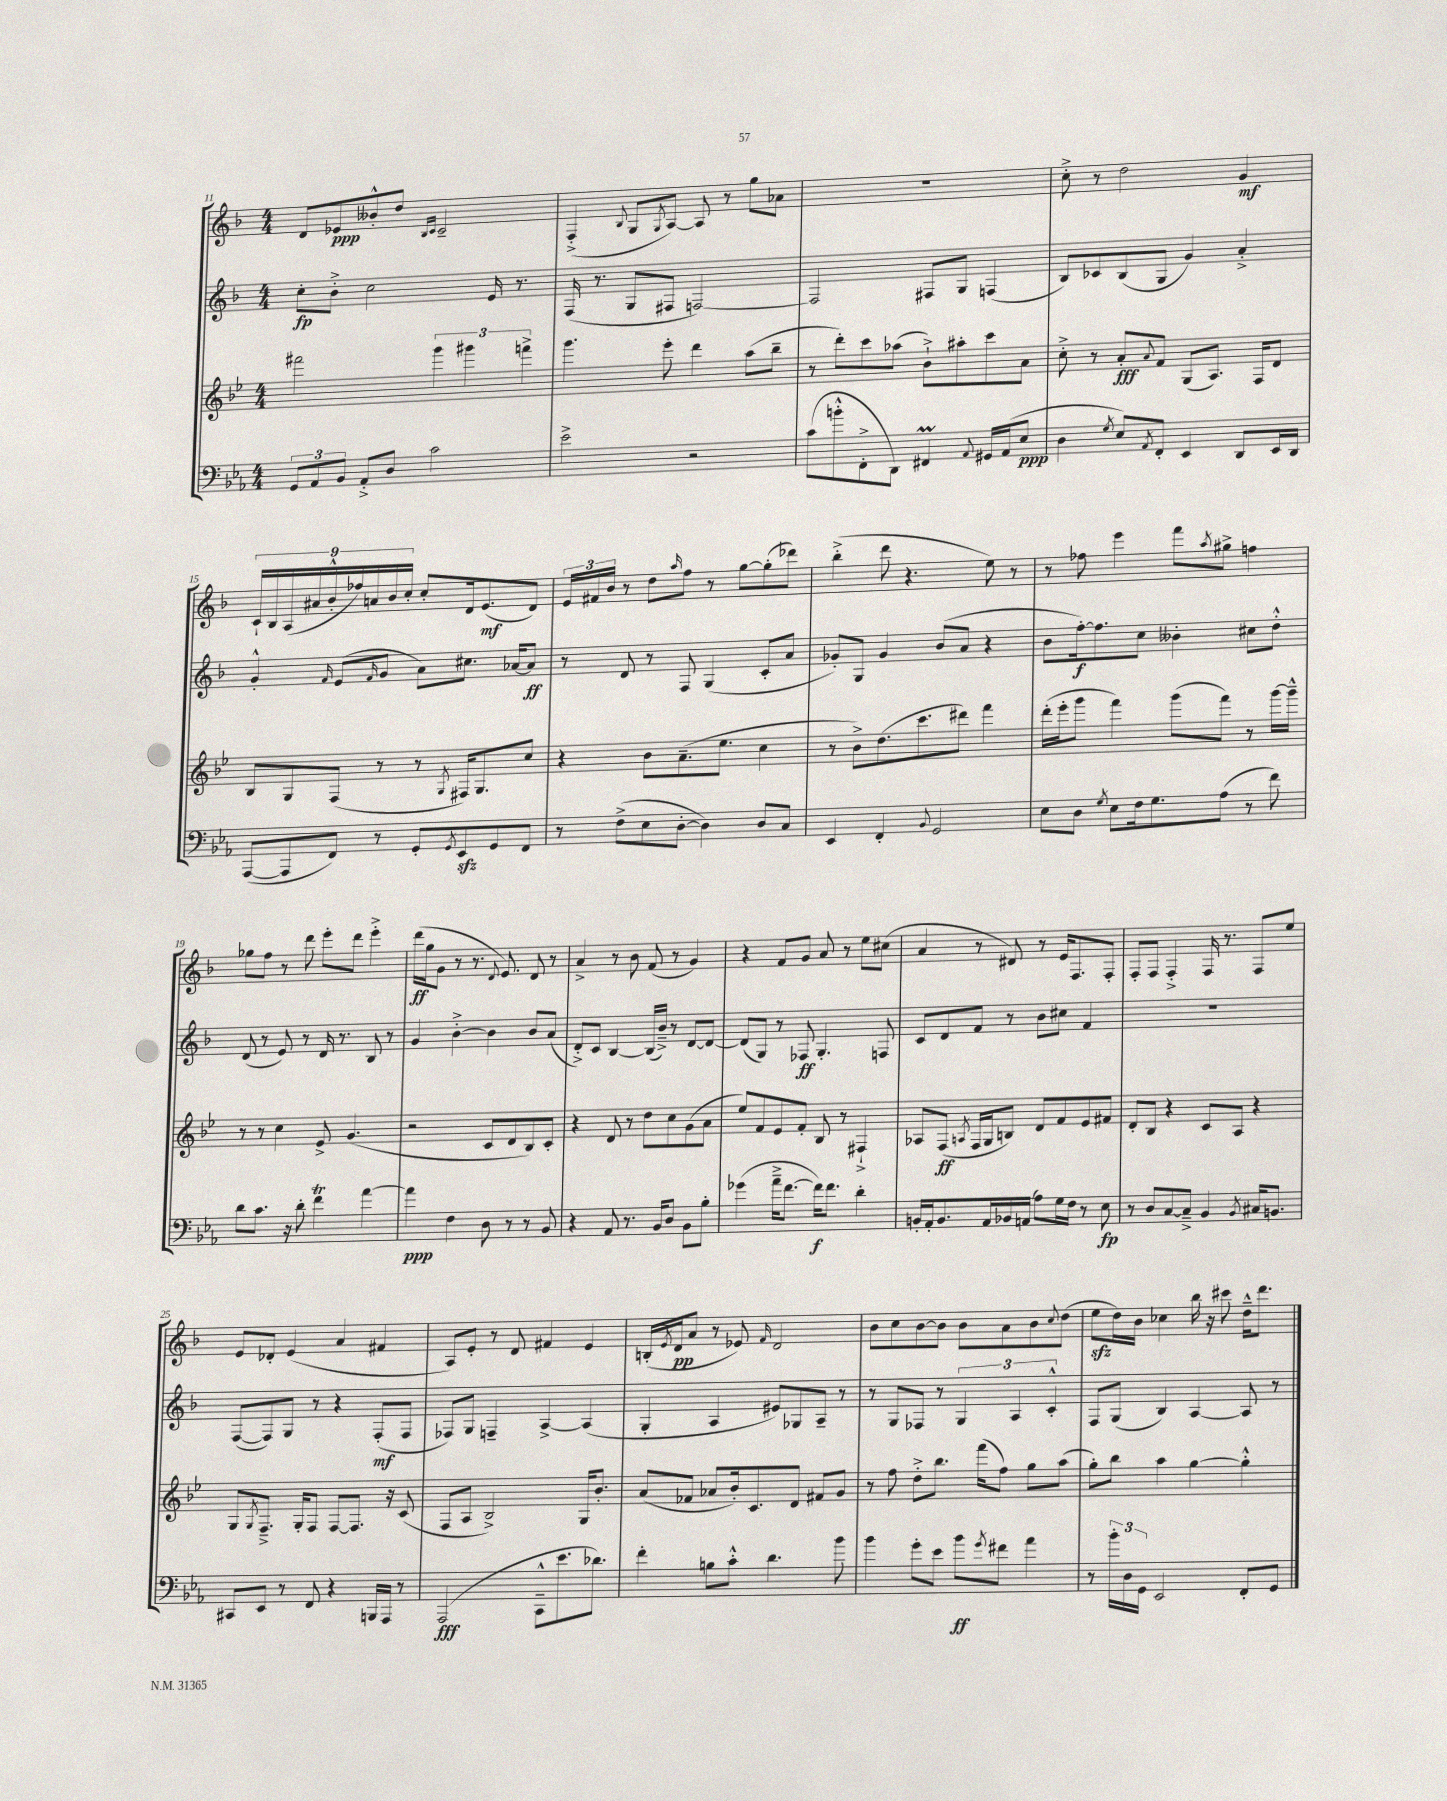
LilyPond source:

<<
\new StaffGroup <<
\new Staff = "s0" {
    \clef treble \key f \major \numericTimeSignature \time 4/4
    d'8 ees'8\ppp beses'8-.-^ d''8 \grace { bes16 c'16 } c'2-- |
    f4-.->( \appoggiatura { bes8 } g8 \acciaccatura { g8 } a8~) a8 r8 g''8 aes'8 |
    R1 |
    c''8-.-> r8 d''2 g'4\mf |
    \tuplet 9/8 { c'16-! bes16 a16( ais'16 bes'16-.-^ fes''16) a'16 bes'16 c''16-. } c''8-. d'16 e'8.\mf( d'8) |
    \tuplet 3/2 { e'16 fis'16 bes'16 } r8 d''8 \grace { a''16 } f''8 r8 g''8~ g''8-.( des'''8) |
    bes''4-.->( d'''8 r4. e''8) r8 |
    r8 fes''8 e'''4 f'''8 \acciaccatura { a''8 } gis''8-> f''4 |
    ges''8 f''8 r8 d'''8 e'''8-. d'''8 e'''4-.-> |
    d'''16\ff( g''16 g'8 r8 r8. \appoggiatura { d'8 } e'8.) d'8 r8 |
    a'4-> r8 bes'8 f'8( r8 g'4) |
    r4 f'8 g'8 a'8 r8 e''8 cis''8( |
    a'4 r8 dis'8) r8 e'16 f8. f8-. |
    f8-. f8 f4-.-> f16 r8. f8 e''8 |
    e'8 des'8-. e'4( a'4 fis'4 |
    a8) e'8-. r8 d'8 fis'4 e'4 |
    b16-.( \acciaccatura { e'8 } d'16\pp a'8 r8 ees'8) \grace { f'16 } d'2 |
    bes'8 c''8 bes'8~ bes'8 bes'8 a'8 bes'8 \appoggiatura { c''8 } d''8( |
    e''8\sfz d''16) bes'16 ces''4 bes''16 r16 cis'''8 d''16---^ d'''8. \bar "|." |
}
\new Staff = "s1" {
    \clef treble \key f \major \numericTimeSignature \time 4/4
    c''8-.\fp bes'8-.-> c''2 e'16 r8. |
    f16( r8. g8 fis8 f2~) |
    f2 fis8 g8 f4( |
    bes8) ces'8 bes8( g8 g'4) a'4-.-> |
    g'4-.-^ \grace { f'16 } e'8( \grace { f'16 } g'8 a'8) cis''8. aes'16~ aes'8\ff |
    r8 d'8 r8 f8 g4( c'8-. a'8 |
    ges'8-.) g8 ges'4 bes'8( a'8 r4 |
    bes'8 f''16~-.\f) f''8. c''8 beses'4-. cis''8 d''8-.-^ |
    d'8( r8 e'8) r8 d'16 r8. bes8 r8 |
    g'4 bes'4~-.-> bes'4 bes'8 a'8( |
    d'8-.->) c'8 bes4~ bes16( bes'16--->) r8 d'8~ d'8~ |
    d'8( g8) r8 fes8\ff g4.-. f8 |
    c'8 d'8 f'8 r8 bes'8 cis''8 f'4 |
    R1 |
    f8~( f8) g8 r8 r4 f8-.\mf( f8 |
    fes8) g8 f4-- a4~-> a4( |
    g4-. a4 eis'8) ges8 a8-- r8 |
    r8 g8 fes8 r8 \tuplet 3/2 { g4 a4 c'4-.-^ } |
    f8 g8( bes4) a4~ a8 r8 \bar "|." |
}
\new Staff = "s2" {
    \clef treble \key bes \major \numericTimeSignature \time 4/4
    fis'''2 \tuplet 3/2 { g'''4 gis'''4 f'''4-> } |
    g'''4. ees'''8-. d'''4 a''8( bes''8-- |
    r8 d'''8-.) c'''8 aes''8( bes'8-!->) ais''8-. c'''8 a'8 |
    c''8-.-> r8 a'8-.\fff \appoggiatura { a'8 } f'8 g8( a8.) f16 d'8 |
    bes8 g8 f8( r8 r8 \acciaccatura { g8 } fis16) g8. c''8 |
    r4 bes'8 a'8.--( ees''8. c''4 |
    r8 bes'8->) d''8.( c'''8. dis'''8) f'''4 |
    d'''16-.( ees'''16-. g'''8 f'''4) g'''8( f'''8) r8 g'''16~ g'''16---^ |
    r8 r8 c''4 ees'8-> g'4.( |
    r2 c'8 d'8 bes8) c'8-. |
    r4 d'8 r8 d''8 c''8 g'8( a'8 |
    ees''8) f'8 ees'8 f'8-. bes8 r8 fis4-!-> |
    aes8 f8\ff( \acciaccatura { a8 } f16 g16 b8) d'8 f'8 ees'8 fis'8 |
    d'8-. bes8 r4 c'8 a8 r4 |
    g8 \acciaccatura { g8 } f8.---> g16-. f8 f8~ f8. r16 c'8( |
    f8 a8 bes2->) g16 bes'8.-. |
    a'8( fes'8 aes'8 bes'16-.) c'8. d'8 fis'8 g'8 |
    r8 f''8 d''8-.-> bes''8. f'''16( f''8) g''8 a''8( |
    g''8-.) bes''8 a''4 g''4~ g''4-.-^ \bar "|." |
}
\new Staff = "s3" {
    \clef bass \key ees \major \numericTimeSignature \time 4/4
    \tuplet 3/2 { g,8 aes,8 bes,8 } aes,8-.-> d8 c'2 |
    ees'2-> r2 |
    c'8( b'8-.-^ f,8-.-> d,8) fis,4\prall \appoggiatura { aes,8 } gis,16 aes,16( ees8\ppp |
    d4 \acciaccatura { g8 } ees8) \acciaccatura { aes,8 } f,8-. ees,4 d,8 ees,16 d,16 |
    aes,,8~( aes,,8 f,8) r8 g,8-. \acciaccatura { g,8 } ees,8\sfz g,8 f,8 |
    r8 f8->( ees8 d8~-. d4) d8 c8 |
    ees,4 f,4-. \appoggiatura { bes,8 } g,2 |
    ees8 d8 \acciaccatura { g8 } ees8 f16 g8. aes8( r8 f'8) |
    d'8 c'8. r16 d'8-. f'4\trill aes'4~ |
    aes'4\ppp f4 d8 r8 r8 bes,8 |
    r4 aes,8 r8. bes,16 d8 bes,8 bes8-. |
    ges'4( aes'16---> f'8.~ f'16\f) f'8. d'4-. |
    b,16-. aes,16-. b,8. aes,16 bes,16 a,16( aes8) g16 f16 r8 ees8\fp |
    r8 d8 c8~ c8---> bes,4 \acciaccatura { bes,8 } cis16 b,8. |
    cis,8 ees,8 r8 f,8 r4 b,,16 aes,,16 r8 |
    aes,,2\fff( c,8---^ ees'8. des'8.) |
    f'4-. b8 c'8-.-^ d'4. bes'8 |
    bes'4 g'8-. ees'8 bes'8\ff \acciaccatura { g'8 } fis'8 aes'4 |
    r8 \tuplet 3/2 { bes'16-. d16 g,16 } ees,2 f,8-. g,8 \bar "|." |
}
>>
>>
\layout { \context { \Score currentBarNumber = #11 } }
